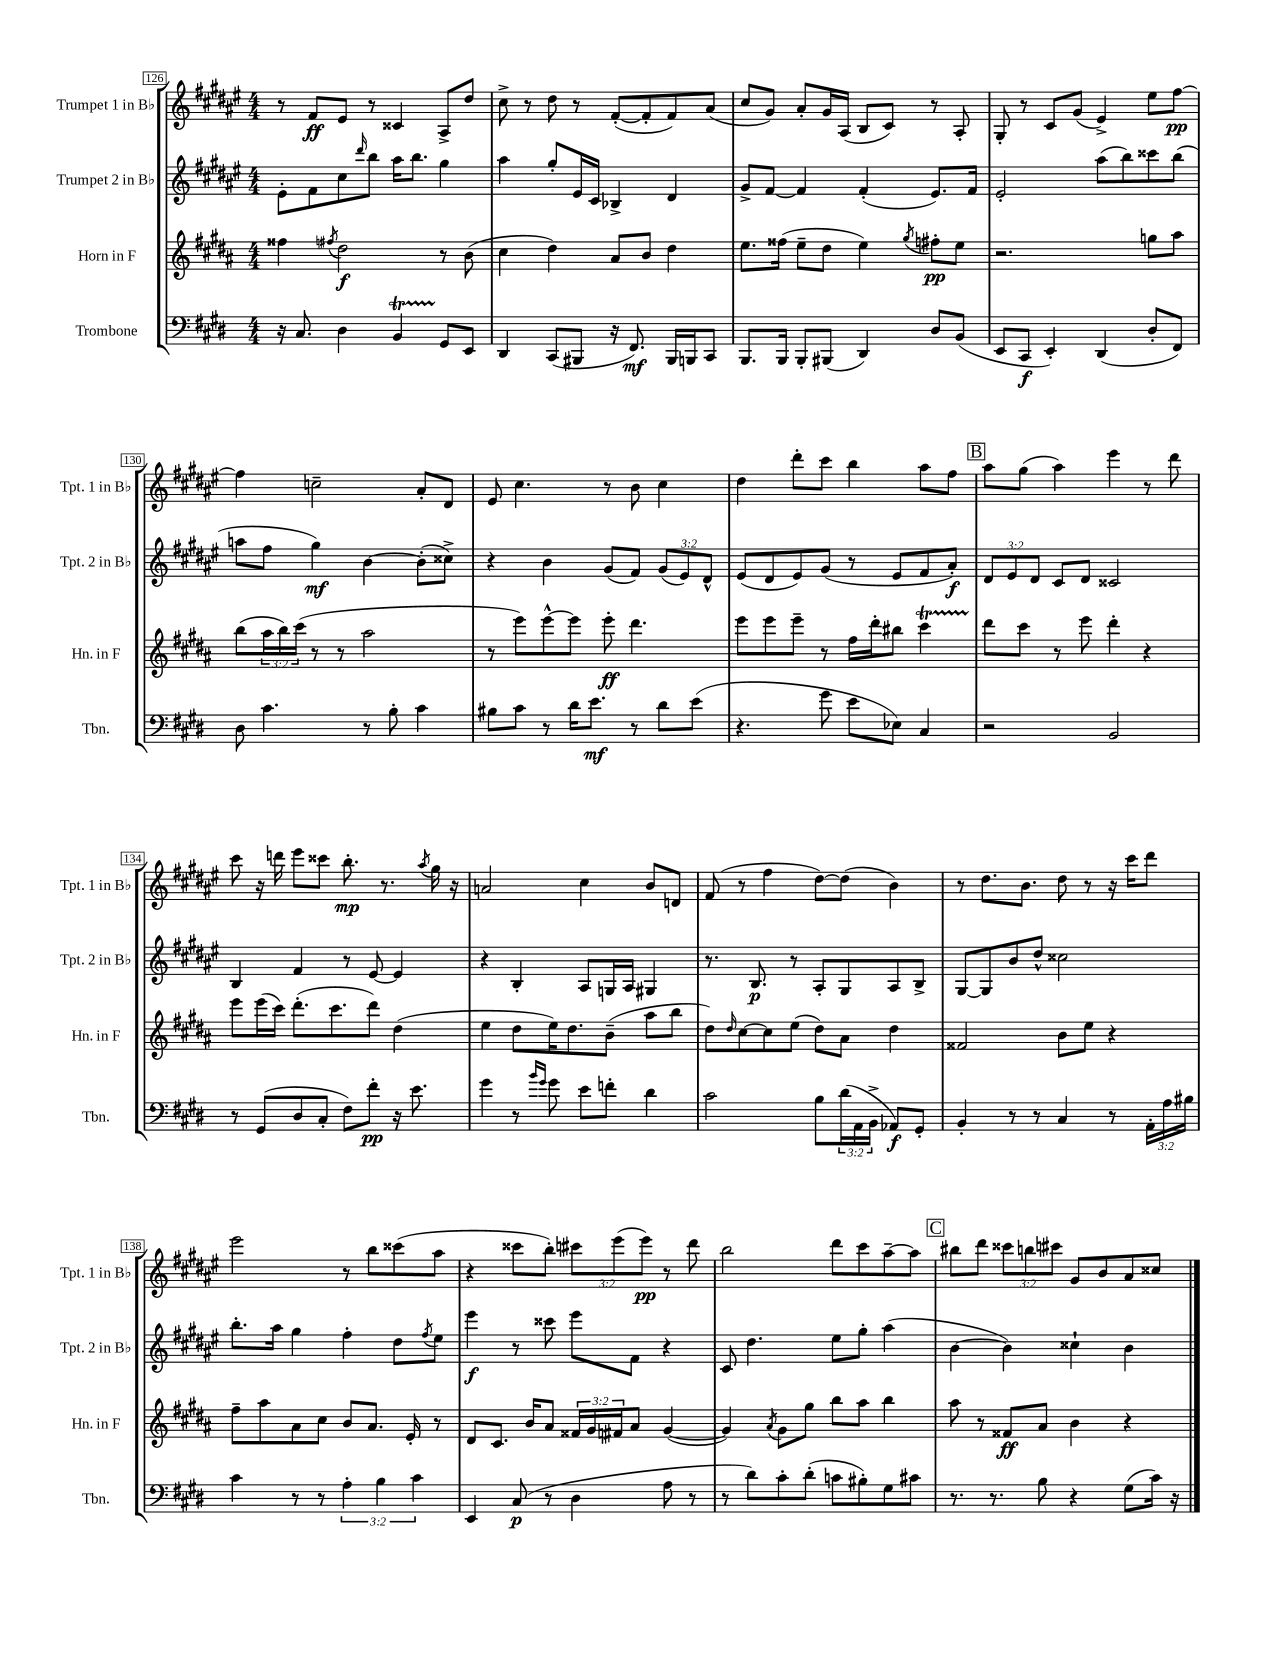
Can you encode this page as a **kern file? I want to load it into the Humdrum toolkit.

**kern	**dynam	**kern	**dynam	**kern	**dynam	**kern	**dynam
*part4	*part4	*part3	*part3	*part2	*part2	*part1	*part1
*staff4	*staff4	*staff3	*staff3	*staff2	*staff2	*staff1	*staff1
*I"Trombone	*	*I"Horn in F	*	*I"Trumpet 2 in B♭	*	*I"Trumpet 1 in B♭	*
*I'Tbn.	*	*I'Hn. in F	*	*I'Tpt. 2 in B♭	*	*I'Tpt. 1 in B♭	*
*clefF4	*	*clefG2	*	*clefG2	*	*clefG2	*
*k[f#c#g#d#]	*	*k[f#c#g#d#a#]	*	*k[f#c#g#d#a#e#]	*	*k[f#c#g#d#a#e#]	*
*M4/4	*	*M4/4	*	*M4/4	*	*M4/4	*
=126	=126	=126	=126	=126	=126	=126	=126
16r	.	4ff##X\	.	8e#'\L	.	8r	.
8.C#/	.	.	.	.	.	.	.
.	.	.	.	8f#\	.	8f#/L	ff
.	.	8qff#X/	.	.	.	.	.
4D#\	.	2dd#\	f	8cc#\	.	8e#/J	.
.	.	.	.	16qqddd#/	.	.	.
.	.	.	.	8bb\J	.	8r	.
4BBT/	.	.	.	16aa#\KL	.	4c##X/	.
.	.	.	.	8.bb\J	.	.	.
8GG#/L	.	8r	.	4gg#\	.	8A#^/L	.
8EE/J	.	(8b\	.	.	.	8dd#/J	.
=127	=127	=127	=127	=127	=127	=127	=127
4DD#/	.	4cc#\	.	4aa#\	.	8cc#^\	.
.	.	.	.	.	.	8r	.
(8CC#/L	.	4dd#\)	.	8gg#'/L	.	8dd#\	.
8BBB#X/J	.	.	.	16e#/L	.	8r	.
.	.	.	.	16c#/JJ	.	.	.
16r	.	8a#/L	.	4B-X^/	.	([8f#'/L	.
8.FF#/)	mf	.	.	.	.	.	.
.	.	8b/J	.	.	.	8f#'/]	.
16BBB#/LL	.	4dd#\	.	4d#/	.	8f#/)	.
16BBBn/J	.	.	.	.	.	.	.
8CC#/J	.	.	.	.	.	(8a#/J	.
=128	=128	=128	=128	=128	=128	=128	=128
8.BBB/L	.	8.ee\L	.	8g#^/L	.	8cc#/L	.
.	.	.	.	[8f#/J	.	8g#/J)	.
16BBB/Jk	.	(16ff##X\Jk	.	.	.	.	.
8BBB'/L	.	8ee~\L	.	4f#/]	.	8a#'/L	.
(8BBB#X/J	.	8dd#\J	.	.	.	16g#/L	.
.	.	.	.	.	.	(16A#/JJ	.
4DD#/)	.	4ee\)	.	(4f#'/	.	8B/L	.
.	.	.	.	.	.	8c#/J)	.
.	.	8qgg#/	.	.	.	.	.
8D#/L	.	8ff#X'\L	pp	8.e#/L)	.	8r	.
(8BB/J	.	8ee\J	.	.	.	8A#'/	.
.	.	.	.	16f#/Jk	.	.	.
=129	=129	=129	=129	=129	=129	=129	=129
8EE/L	.	2.r	.	2e#'/	.	8G#'/	.
8CC#/J	f	.	.	.	.	8r	.
4EE'/)	.	.	.	.	.	8c#/L	.
.	.	.	.	.	.	(8g#/J	.
(4DD#/	.	.	.	(8aa#\L	.	4e#^/)	.
.	.	.	.	8bb\)	.	.	.
8D#'/L	.	8ggn\L	.	8ccc##X\	.	8ee#\L	.
8FF#/J)	.	8aa#\J	.	(8bb\J	.	[8ff#\J	pp
!!LO:LB:g=z
=130	=130	=130	=130	=130	=130	=130	=130
8D#\	.	(8bb\L	.	8aan\L	.	4ff#\]	.
4.c#\	.	24aa#\L	.	8ff#\J	.	.	.
.	.	24bb\)	.	.	.	.	.
.	.	(24ccc#\JJ	.	.	.	.	.
.	.	8r	.	4gg#\)	mf	2ccn~\	.
.	.	8r	.	.	.	.	.
8r	.	2aa#\	.	[4b\	.	.	.
8B'\	.	.	.	.	.	.	.
4c#\	.	.	.	(8b'\L]	.	8a#'/L	.
.	.	.	.	8cc##X^\J)	.	8d#/J	.
=131	=131	=131	=131	=131	=131	=131	=131
8B#X\L	.	8r	.	4r	.	8e#/	.
8c#\J	.	8eee\L)	.	.	.	4.cc#\	.
8r	.	[8eee^^\	.	4b\	.	.	.
16d#\KL	.	8eee\J]	.	.	.	.	.
8.e\J	mf	.	.	.	.	.	.
.	.	8eee'\	ff	(8g#/L	.	8r	.
8r	.	4.ddd#\	.	8f#/J)	.	8b\	.
8d#\L	.	.	.	(12g#/L	.	4cc#\	.
.	.	.	.	12e#/)	.	.	.
(8e\J	.	.	.	.	.	.	.
.	.	.	.	12d#^^/J	.	.	.
=132	=132	=132	=132	=132	=132	=132	=132
4.r	.	8eee\L	.	(8e#/L	.	4dd#\	.
.	.	8eee\	.	8d#/	.	.	.
.	.	8eee~\J	.	8e#/)	.	8ddd#'\L	.
8g#\	.	8r	.	(8g#/J	.	8ccc#\J	.
8e\L	.	16ff#\LL	.	8r	.	4bb\	.
.	.	16ddd#'\J	.	.	.	.	.
8E-X\J)	.	8bb#X\J	.	8e#/L	.	.	.
4C#/	.	4ccc#T\	.	8f#/	.	8aa#\L	.
.	.	.	.	8a#'/J)	f	8ff#\J	.
!!LO:REH:place=s1:t=B
=133	=133	=133	=133	=133	=133	=133	=133
2r	.	8ddd#\L	.	12d#/L	.	8aa#\L	.
.	.	.	.	12e#/	.	.	.
.	.	8ccc#\J	.	.	.	(8gg#\J	.
.	.	.	.	12d#/J	.	.	.
.	.	8r	.	8c#/L	.	4aa#\)	.
.	.	8eee\	.	8d#/J	.	.	.
2BB/	.	4ddd#'\	.	2c##X/	.	4eee#\	.
.	.	4r	.	.	.	8r	.
.	.	.	.	.	.	8ddd#\	.
!!LO:LB:g=z
=134	=134	=134	=134	=134	=134	=134	=134
8r	.	8eee\L	.	4B/	.	8ccc#\	.
(8GG#/L	.	(16eee\L	.	.	.	16r	.
.	.	16ccc#\JJ)	.	.	.	16dddn\	.
8D#/	.	(8.ddd#'\L	.	4f#/	.	8eee#\L	.
8C#'/J	.	.	.	.	.	8ccc##X\J	.
.	.	8.ccc#\	.	.	.	.	.
8F#\L)	.	.	.	8r	.	8.bb'\	mp
8f#'\J	pp	8ddd#\J)	.	[8e#/	.	.	.
.	.	.	.	.	.	8.r	.
16r	.	(4dd#\	.	4e#/]	.	.	.
8.e\	.	.	.	.	.	.	.
.	.	.	.	.	.	8qaa#/	.
.	.	.	.	.	.	16gg#\	.
.	.	.	.	.	.	16r	.
=135	=135	=135	=135	=135	=135	=135	=135
4g#\	.	4ee\	.	4r	.	2an/	.
8r	.	8dd#\L	.	4B'/	.	.	.
16qqb/LL	.	.	.	.	.	.	.
16qqg#/JJ	.	.	.	.	.	.	.
8g#\	.	16ee\K)	.	.	.	.	.
.	.	8.dd#\	.	.	.	.	.
8e\L	.	.	.	8A#/L	.	4cc#\	.
8fn'\J	.	(8b~\J	.	16Gn/L	.	.	.
.	.	.	.	16A#/JJ	.	.	.
4d#\	.	8aa#\L	.	4G#X/	.	8b/L	.
.	.	8bb\J	.	.	.	8dn/J	.
=136	=136	=136	=136	=136	=136	=136	=136
2c#\	.	8dd#\L)	.	8.r	.	(8f#/	.
.	.	16qqdd#/	.	.	.	.	.
.	.	[8cc#\	.	.	.	8r	.
.	.	.	.	8.B/	p	.	.
.	.	8cc#\]	.	.	.	4ff#\	.
.	.	(8ee\J	.	8r	.	.	.
8B\L	.	8dd#\L)	.	8A#'/L	.	[8dd#\L)	.
(24d#\L	.	8a#\J	.	8G#/	.	(8dd#\J]	.
24AA\	.	.	.	.	.	.	.
24BB^\JJ	.	.	.	.	.	.	.
8AA-X/L)	f	4dd#\	.	8A#/	.	4b\)	.
8GG#'/J	.	.	.	8B^/J	.	.	.
=137	=137	=137	=137	=137	=137	=137	=137
4BB'/	.	2f##X/	.	[8G#/L	.	8r	.
.	.	.	.	8G#/]	.	8.dd#\L	.
8r	.	.	.	8b/	.	.	.
.	.	.	.	.	.	8.b\J	.
8r	.	.	.	8dd#^^/J	.	.	.
4C#/	.	8b\L	.	2cc##X\	.	8dd#\	.
.	.	8ee\J	.	.	.	8r	.
8r	.	4r	.	.	.	16r	.
.	.	.	.	.	.	16ccc#\KL	.
24AA'\LL	.	.	.	.	.	8ddd#\J	.
24A\	.	.	.	.	.	.	.
24B#X\JJ	.	.	.	.	.	.	.
!!LO:LB:g=z
=138	=138	=138	=138	=138	=138	=138	=138
4c#\	.	8ff#~\L	.	8.bb'\L	.	2eee#\	.
.	.	8aa#\	.	.	.	.	.
.	.	.	.	16aa#\Jk	.	.	.
8r	.	8a#\	.	4gg#\	.	.	.
8r	.	8cc#\J	.	.	.	.	.
6A'\	.	8b/L	.	4ff#'\	.	8r	.
.	.	8.a#/J	.	.	.	8bb\L	.
6B\	.	.	.	.	.	.	.
.	.	.	.	8dd#\L	.	(8ccc##X\	.
.	.	16e'/	.	.	.	.	.
6c#\	.	.	.	.	.	.	.
.	.	.	.	8qff#/	.	.	.
.	.	8r	.	8ee#\J	.	8aa#\J	.
=139	=139	=139	=139	=139	=139	=139	=139
4EE/	.	8d#/L	.	4eee#\	f	4r	.
.	.	8.c#/J	.	.	.	.	.
(8C#/	p	.	.	8r	.	8ccc##X\L	.
.	.	16b/KL	.	.	.	.	.
8r	.	8a#/J	.	8ccc##X\	.	8bb'\J)	.
4D#\	.	24f##X/LL	.	8eee#\L	.	12ccc#X\L	.
.	.	24g#/	.	.	.	.	.
.	.	24f#X/J	.	.	.	(12eee#\	.
.	.	8a#/J	.	8f#\J	.	.	.
.	.	.	.	.	.	12eee#\J)	pp
8A\	.	([4g#/	.	4r	.	8r	.
8r	.	.	.	.	.	8ddd#\	.
=140	=140	=140	=140	=140	=140	=140	=140
8r	.	4g#/])	.	8c#/	.	2bb\	.
8d#\L)	.	.	.	4.dd#\	.	.	.
.	.	8qa#/	.	.	.	.	.
8c#'\	.	8g#\L	.	.	.	.	.
(8d#'\J	.	8gg#\J	.	.	.	.	.
8cn\L	.	8bb\L	.	8ee#\L	.	8ddd#\L	.
8B#X'\)	.	8aa#\J	.	8gg#'\J	.	8ccc#\	.
8G#\	.	4bb\	.	(4aa#\	.	[8aa#~\	.
8c#X\J	.	.	.	.	.	8aa#\J]	.
!!LO:REH:place=s1:t=C
=141	=141	=141	=141	=141	=141	=141	=141
8.r	.	8aa#\	.	[4b\	.	8bb#X\L	.
.	.	8r	.	.	.	8ddd#\J	.
8.r	.	.	.	.	.	.	.
.	.	8f##X/L	ff	4b\])	.	12ccc##X\L	.
.	.	.	.	.	.	12bbn\	.
8B\	.	8a#/J	.	.	.	.	.
.	.	.	.	.	.	12ccc#X\J	.
4r	.	4b\	.	4cc##X`\	.	8g#/L	.
.	.	.	.	.	.	8b/	.
(8G#\L	.	4r	.	4b\	.	8a#/	.
16c#\Jk)	.	.	.	.	.	8cc##X/J	.
16r	.	.	.	.	.	.	.
==	==	==	==	==	==	==	==
*-	*-	*-	*-	*-	*-	*-	*-
